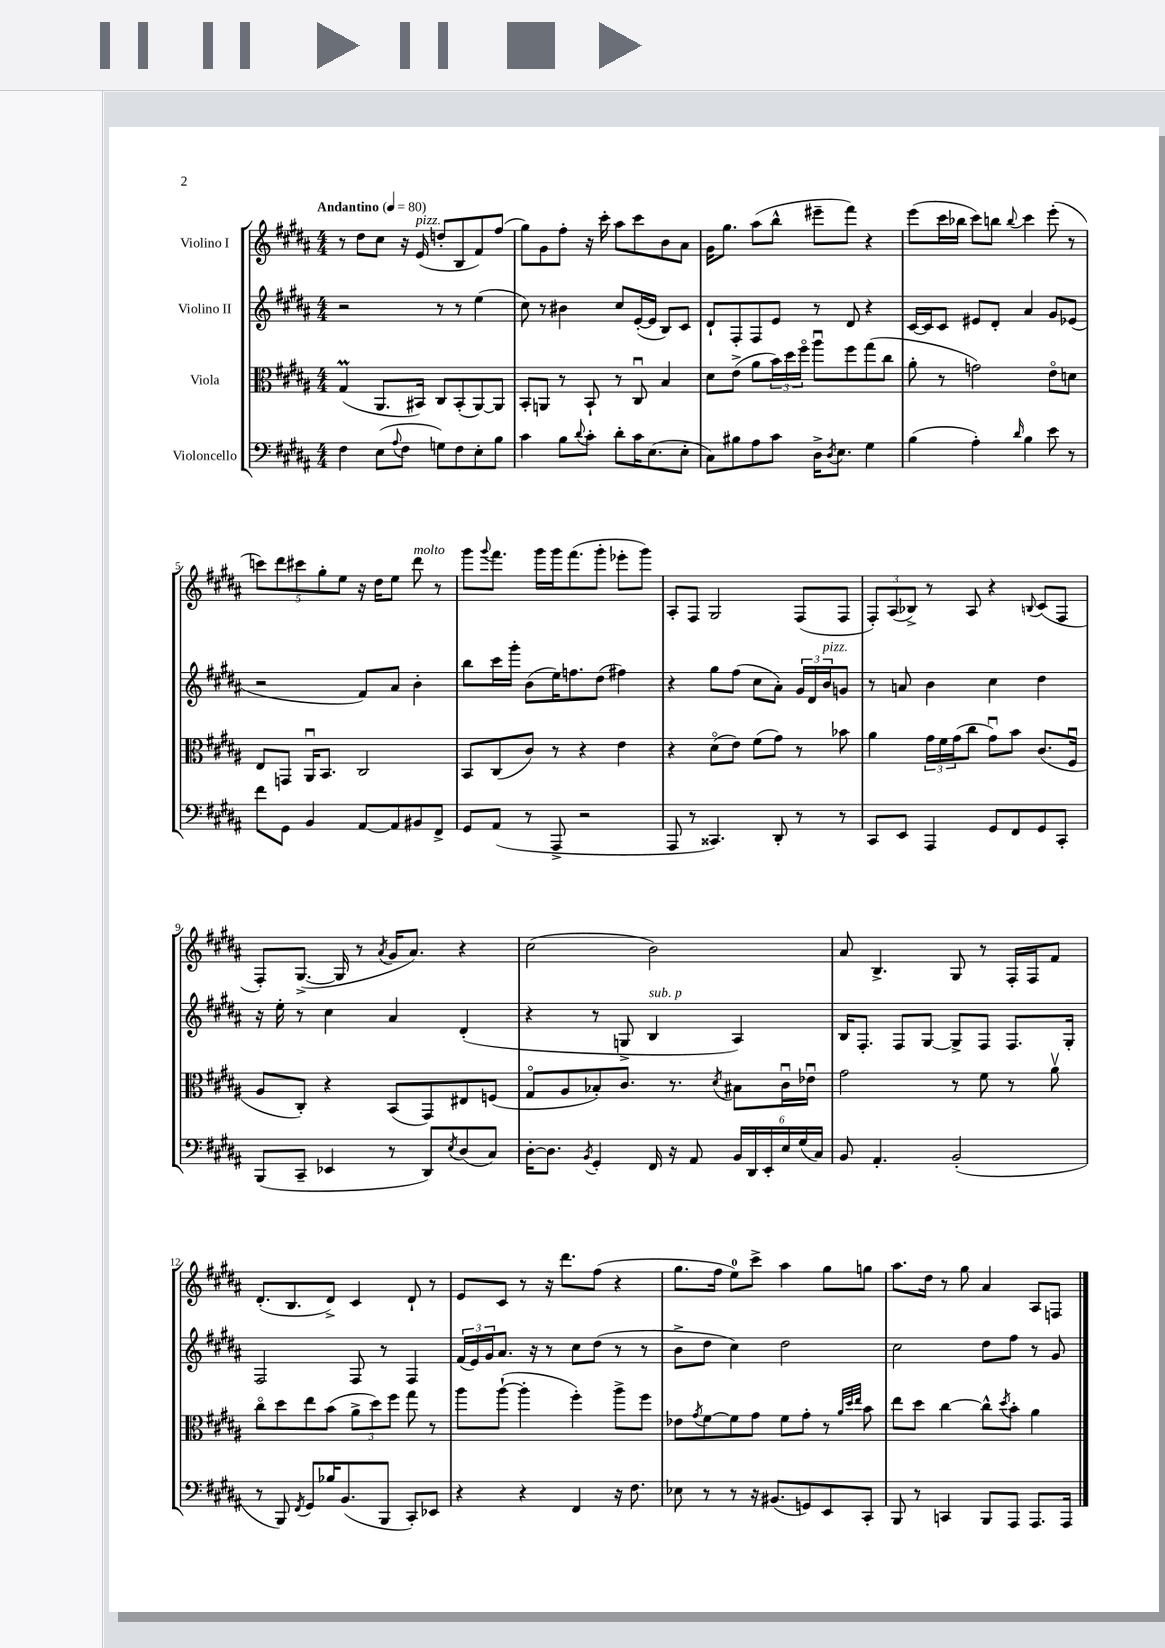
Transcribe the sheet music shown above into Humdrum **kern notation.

**kern	**kern	**kern	**kern
*staff4	*staff3	*staff2	*staff1
*clefF4	*clefC3	*clefG2	*clefG2
*k[f#c#g#d#a#]	*k[f#c#g#d#a#]	*k[f#c#g#d#a#]	*k[f#c#g#d#a#]
*M4/4	*M4/4	*M4/4	*M4/4
*MM80	*MM80	*MM80	*MM80
4F#	(4G#	2r	8r
.	.	.	8dd#
(8E	8.AA#	.	8cc#
8qqA#	.	.	.
8F#	.	.	16r
.	16BB#)	.	(16e
8G)	8C#	8r	8dd'
8F#	(8BB#'	8r	8B
8E'	[8AA#)	(4ee	8f#)
8B	8AA#]	.	(8ff#
=	=	=	=
4c#	8BB'	8cc#)	8gg#)
.	8AA	8r	8g#
8B	8r	4b#	8ff#'
8qqd#	.	.	.
8c#'	8BB`	.	16r
.	.	.	16ccc#'
8d#'	8r	8cc#	8aa#
16c#	8C#u	([16e'	8ccc#
(8.E	.	16e]	.
.	4B	8B)	8b
8E'	.	8c#	8a#
=	=	=	=
8C#)	8d#	8d#`	16g#
.	.	.	8.gg#
8B#	(8e^	8F#'	.
8A#	8a#	8F#	(8aa#
8c#	24b)	8e	8bb^^
.	24dd#	.	.
.	24ff#o	.	.
16D#^	8aa#u	8r	8eee#~
8qD#	.	.	.
8.E	.	.	.
.	8ff#	8d#	8fff#)
4G#	(8gg#	4r	4r
.	8cc#	.	.
=	=	=	=
(4B	8a#'	[16c#	(8eee
.	.	16c#]	.
.	8r	8c#	16ccc#
.	.	.	16bb-
4A#')	2g)	8e#	8ccc#)
.	.	8d#'	8bb
16qqd#	.	.	8qqbb
4B	.	4a#	4ccc#
8e	8eo	8g#	(8eee'
8r	8d	(8e-	8r
=	=	=	=
8f#	8E	2r	10ccc)
.	.	.	10ddd#
8GG#	8GG	.	.
.	.	.	10ccc#
4BB	16AA#u	.	.
.	.	.	10gg#'
.	8.BB	.	.
.	.	.	10ee
[8AA#	2C#	8f#)	16r
.	.	.	16dd#
8AA#]	.	8a#	8ee
8BB#	.	4b'	8ddd#
8FF#^	.	.	8r
=	=	=	=
8GG#	8BB	8bb	8ggg#
.	.	.	8qqggg#
(8AA#	(8C#	16ccc#	8.fff#
.	.	16ggg#'	.
8r	8c#)	(8b	.
.	.	.	16ggg#
8AAA#^	8r	16ee)	16ggg#
.	.	8.ff	(8.fff#
2r	4r	.	.
.	.	(8dd#	8ggg#'
.	4e	4ff#)	8eee-'
.	.	.	8ggg#)
=	=	=	=
8AAA#	4r	4r	8A#'
8r	.	.	8F#
4.CC##)	(8d#o	8gg#	2G#
.	8e)	(8ff#	.
.	(8f#	8cc#	.
8DD#'	8g#)	8a#')	.
8r	8r	24g#	(8F#
.	.	24d#	.
.	.	24b	.
8r	8b-	8g	8F#
=	=	=	=
8CC#	4a#	8r	12F#')
.	.	.	(12A#
8EE	.	8a	.
.	.	.	12B-^)
4AAA#	24g#	4b	8r
.	24f#	.	.
.	(24g#	.	.
.	8cc#	.	8A#
8GG#	8g#u)	4cc#	4r
8FF#	8b	.	.
.	.	.	8qqB
8GG#	(8.c#	4dd#	(8c#
8CC#'	.	.	8F#
.	16F#u	.	.
=	=	=	=
(8BBB	8A#	16r	8F#')
.	.	16ee'	.
8CC#~	8C#')	8r	([8.G#^
4EE-	4r	4cc#	.
.	.	.	16G#]
.	.	.	8r
.	.	.	8qa#
8r	(8BB	4a#	16g#
.	.	.	8.a#)
8DD#)	8GG#)	.	.
8qE	.	.	.
(8D#	8E#	(4d#'	4r
8C#)	(8F	.	.
=	=	=	=
[16D#'	8G#o	4r	(2cc#
8.D#]	.	.	.
.	8A#	.	.
8qBB	.	.	.
4GG#'	8B-')	8r	.
.	8.c#	8G^	.
16FF#	.	4B	2b)
16r	8.r	.	.
8AA#	.	.	.
.	8qd#	.	.
24BB	8B#	4A#)	.
24DD#	.	.	.
24EE'	.	.	.
24E	16c#u	.	.
(24G#	.	.	.
.	16e-u	.	.
24C#)	.	.	.
=	=	=	=
8BB	2g#	16B	8a#
.	.	8.F#'	.
4.AA#'	.	.	4.B^
.	.	8F#	.
.	.	[8G#	.
(2BB'	8r	8G#^]	8G#
.	8f#	8F#	8r
.	8r	8.F#	16F#'
.	.	.	16F#
.	8a#v	.	8f#
.	.	16G#'	.
=	=	=	=
8r	8cc#o	2F#	(8.d#'
8BBB)	8dd#	.	.
.	.	.	8.B
8qFF#	.	.	.
8GG#	8ee	.	.
16B-	(8b	.	8d#^)
(8.BB	.	.	.
.	12a#^	8F#	4c#
.	12dd#)	.	.
8BBB	.	8r	.
.	12ff#	.	.
8CC#')	8gg#	4F#	8d#`
8EE-	8r	.	8r
=	=	=	=
4r	8aa#	(24f#	8e
.	.	24e)	.
.	.	24g#	.
.	([8aa#`	8.a#	8c#
4r	4aa#']	.	8r
.	.	16r	.
.	.	8r	16r
.	.	.	8.ddd#
4FF#	4ff#')	8cc#	.
.	.	(8dd#	(8ff#
16r	8aa#^	8r	4r
8.F#	.	.	.
.	8ff#	8r	.
=	=	=	=
8E-	8e-	8b^	8.gg#
.	8qg#	.	.
8r	[8f#	8dd#	.
.	.	.	16ff#
8r	8f#]	4cc#)	8ee)
16r	8g#	.	8ccc#^
(8.BB#	.	.	.
.	8f#	2dd#	4aa#
8GG)	8g#'	.	.
8EE	8r	.	8gg#
.	32qqa#	.	.
.	32qqdd#	.	.
.	32qqee	.	.
8CC#'	8b	.	8gg
=	=	=	=
8BBB	8ee	2cc#	8.aa#
8r	8dd#	.	.
.	.	.	16dd#
4CC	[4cc#	.	8r
.	.	.	8gg#
8BBB	8cc#^^]	8dd#	4a#
.	8qdd#	.	.
8AAA#	8b'	8ff#	.
8.AAA#	4a#	8r	8A#
.	.	8g#	8F
16AAA#	.	.	.
==	==	==	==
*-	*-	*-	*-
